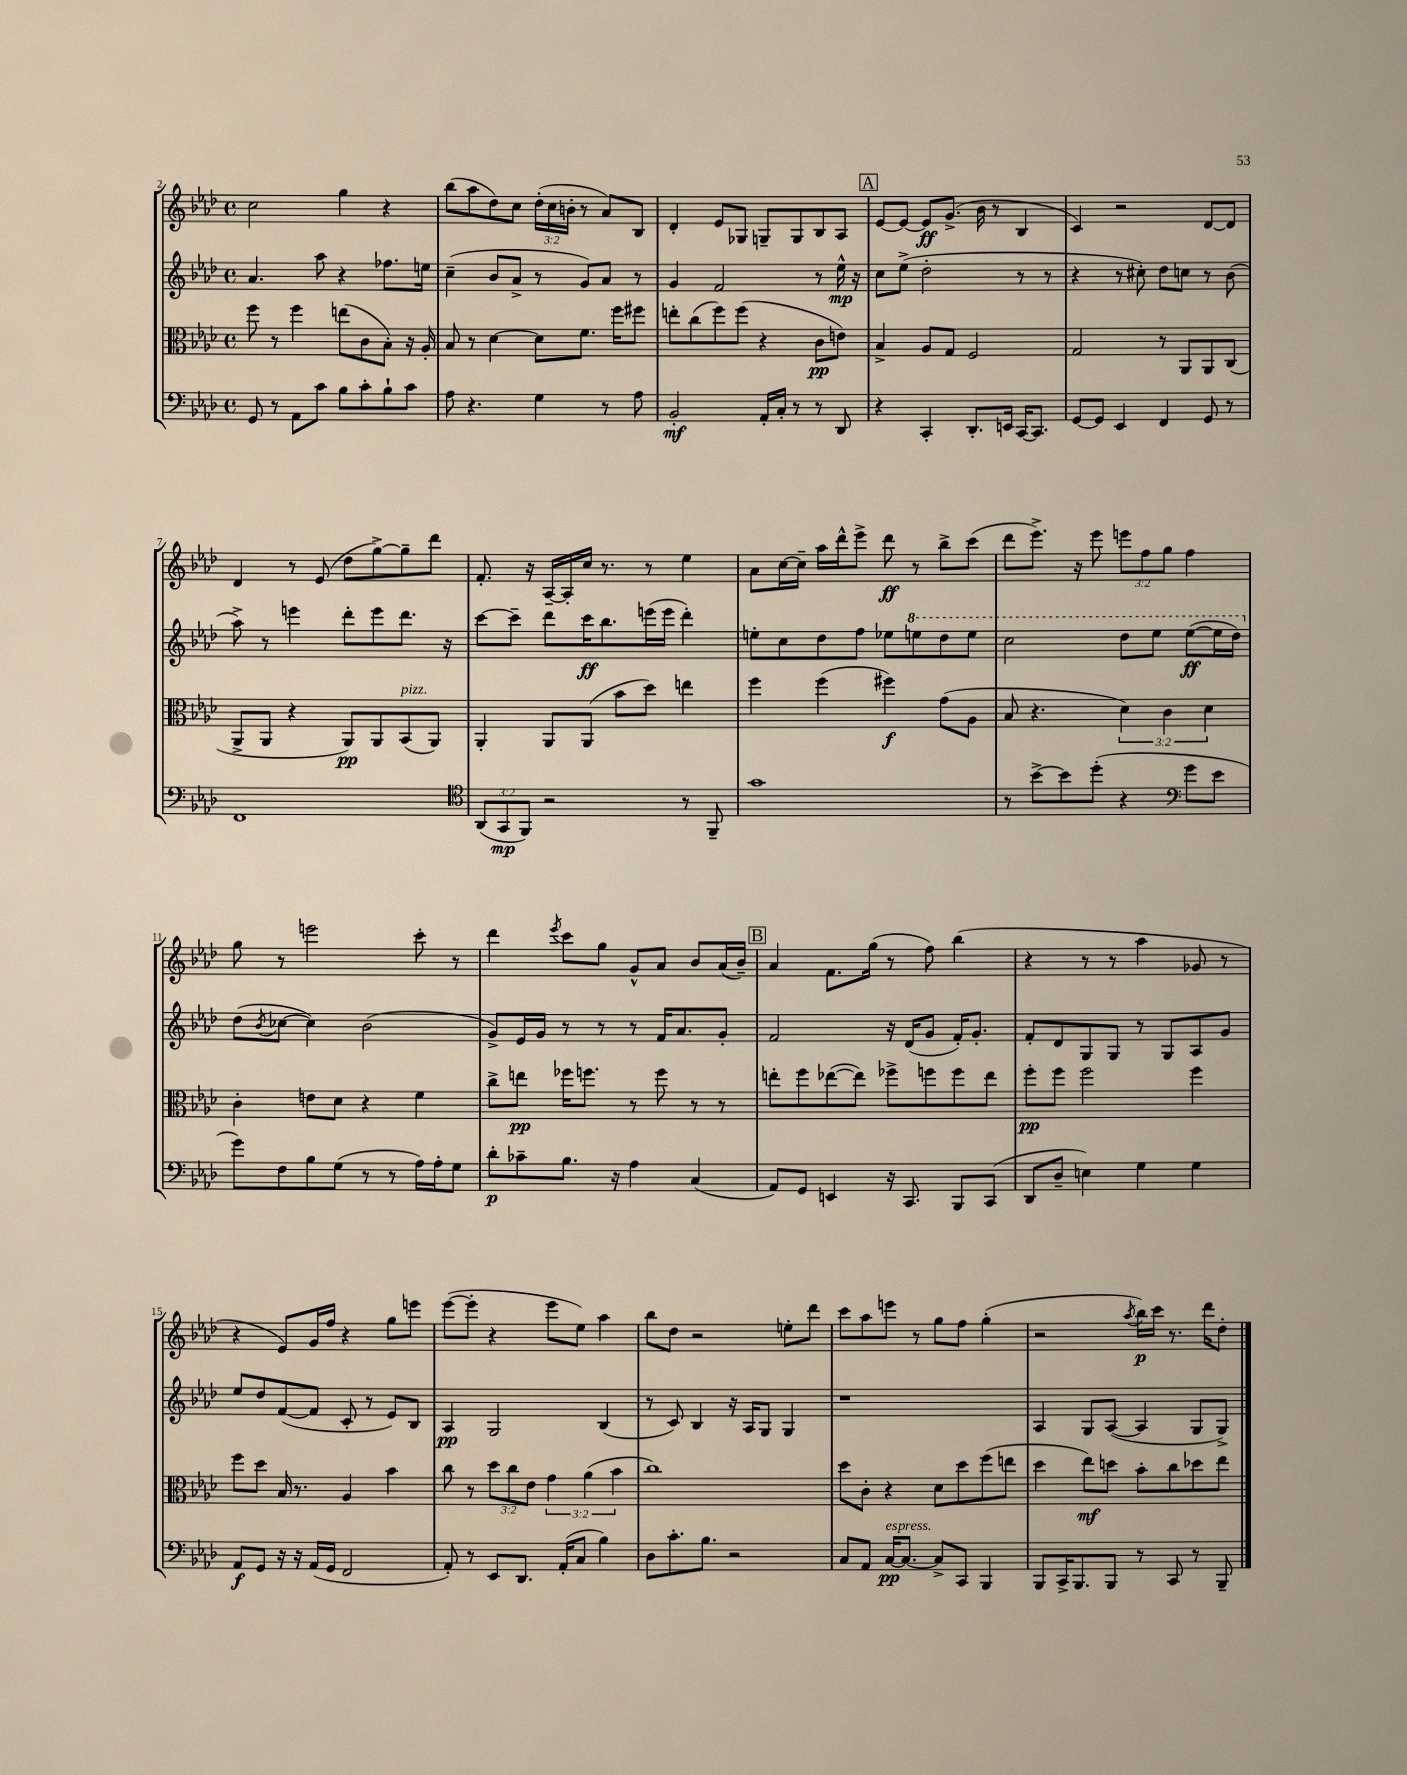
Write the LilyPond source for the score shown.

<<
\new StaffGroup <<
\new Staff = "s0" {
    \clef treble \key aes \major \defaultTimeSignature \time 4/4 \override Staff.TupletNumber.text = #tuplet-number::calc-fraction-text
    c''2 g''4 r4 |
    bes''8( aes''8 des''8) c''8 \tuplet 3/2 { des''16-.( c''16 b'16-. } r8 aes'8) bes8 |
    des'4-. ees'8 ges8 g8-- g8 bes8 aes8 |
    \mark \markup { \box "A" } ees'8~ ees'8~ ees'8\ff g'8.->( bes'16 r8 bes4 |
    c'4) r2 des'8~ des'8 |
    des'4 r8 ees'8( des''8 g''8~->) g''8-- des'''8 |
    f'8.-. r16 aes16~-- aes16-. c''16 r8. r8 ees''4 |
    aes'8 c''16~ c''16-- aes''16 des'''16-^ ees'''8-> des'''8\ff r8 bes''8-> c'''8( |
    des'''8 ees'''8.->) r16 ees'''8 \tuplet 3/2 { e'''8 f''8 g''8 } f''4 |
    g''8 r8 e'''2 c'''8-. r8 |
    des'''4 \acciaccatura { ees'''8 } c'''8 g''8 g'8-^ aes'8 bes'8 aes'16( bes'16--) |
    \mark \markup { \box "B" } aes'4 f'8. g''16( r8 f''8) bes''4( |
    r4 r8 r8 aes''4 ges'8 r8 |
    r4 ees'8) g'16 f''16 r4 g''8 e'''8 |
    ees'''8~( ees'''8-. r4 ees'''8 ees''8) aes''4 |
    bes''8 des''8 r2 e''8-. des'''8 |
    c'''8 aes''8 e'''8 r8 g''8 f''8 g''4-.( |
    r2 \acciaccatura { aes''8 } bes''16\p) c'''16 r8. des'''16 des''8-. \bar "|." |
}
\new Staff = "s1" {
    \clef treble \key aes \major \defaultTimeSignature \time 4/4
    aes'4. aes''8 r4 fes''8. e''16 |
    c''4--( bes'8 aes'8-> r8 g'8) aes'8 r8 |
    g'4 f'2 r8 ees''16-^\mp r16 |
    \mark \markup { \box "A" } c''8 ees''8->( des''2-. r8 r8 |
    r4 r8 cis''8-.) des''8 c''8 r8 bes'8( |
    aes''8->) r8 e'''4 des'''8-. e'''8 des'''8. r16 |
    c'''8~ c'''8-- des'''8 c'''16\ff bes''8. e'''16( e'''16 des'''4-.) |
    e''8-. c''8 des''8 f''8 ees''8 \ottava #1 e'''8 des'''8 e'''8 |
    c'''2 des'''8 ees'''8 ees'''8~\ff( ees'''16 des'''16) \ottava #0 |
    des''8( \acciaccatura { bes'8 } ces''8~ ces''4) bes'2( |
    g'8->) ees'16 g'16 r8 r8 r8 f'16 aes'8. g'8-. |
    \mark \markup { \box "B" } f'2 r16 des'16( g'8 f'16-.) g'8.-. |
    f'8-. des'8 g8 g8 r8 g8 aes8 g'8 |
    ees''8 des''8 f'8~( f'8 c'8-. r8 ees'8) bes8 |
    aes4\pp g2 bes4( |
    r8 c'8) bes4 r16 aes16 g8 g4 |
    r1 |
    aes4 g8 aes8~( aes4 g8 g8->) \bar "|." |
}
\new Staff = "s2" {
    \clef alto \key aes \major \defaultTimeSignature \time 4/4 \override Staff.TupletNumber.text = #tuplet-number::calc-fraction-text
    f''8 r8 f''4 e''8( c'8 bes8-.) r16 aes16-. |
    bes8 r8 des'4~ des'8 f'8. f''16 fis''8 |
    e''8-. c''8( f''8) f''8( r4 c'8\pp e'8) |
    \mark \markup { \box "A" } bes4-> aes8 g8 f2 |
    g2 r8 aes,8 aes,8 c8( |
    aes,8-> aes,8 r4 aes,8\pp) aes,8 bes,8^\markup { \italic "pizz." }( aes,8) |
    aes,4-. aes,8 aes,8( bes'8 des''8) e''4 |
    f''4 f''4( fis''4\f) g'8( aes8 |
    bes8 r4. \tuplet 3/2 { des'4) c'4 des'4 } |
    c'4-. e'8 des'8 r4 f'4 |
    c''8-> e''8\pp fes''16 f''8. r8 f''8 r8 r8 |
    \mark \markup { \box "B" } e''8-. f''8 ees''8~( ees''8) fes''8-> f''8 f''8 ees''8 |
    f''8-.\pp f''8 f''2 f''4 |
    f''8 des''8 bes16 r8. aes4 bes'4 |
    c''8 r8 \tuplet 3/2 { des''8 c''8 ees'8 } \tuplet 3/2 { g'4 aes'4( bes'4 } |
    c''1) |
    des''8 c'8-. r4 des'8 des''8 f''8( e''8 |
    des''4 ees''8\mf) d''8 bes'8-. c''8 des''8 ees''8 \bar "|." |
}
\new Staff = "s3" {
    \clef bass \key aes \major \defaultTimeSignature \time 4/4 \override Staff.TupletNumber.text = #tuplet-number::calc-fraction-text
    g,8 r8 aes,8 c'8 bes8 c'8-. bes8-! c'8 |
    aes8 r4. g4 r8 aes8 |
    bes,2-.\mf aes,16-. c16-. r8 r8 des,8 |
    \mark \markup { \box "A" } r4 c,4-. des,8.-. e,16 c,16~ c,8. |
    g,8~ g,8 ees,4 f,4 g,8 r8 |
    f,1 |
    \clef tenor \tuplet 3/2 { aes,8( g,8\mp f,8) } r2 r8 f,8-- |
    g'1 |
    r8 bes'8~-> bes'8 des''8-.( r4 \clef bass g'8 ees'8 |
    g'8) f8 bes8 g8( r8 r8 aes16) aes16-. g8 |
    des'8-.\p ces'8-- bes8. r16 aes4 c4( |
    \mark \markup { \box "B" } aes,8) g,8 e,4 r16 c,8. bes,,8 c,8( |
    des,8 des8-- e4) g4 g4 |
    aes,8\f g,8 r16 r16 aes,16( g,16 f,2 |
    aes,8-.) r8 ees,8 des,8. aes,16-.( c8 bes4) |
    des8 c'8.-. bes8. r2 |
    c8 aes,8 c16~\pp^\markup { \italic "espress." } c8.~ c8-> c,8 bes,,4 |
    bes,,8 c,16-> bes,,8. bes,,8 r8 c,8 r8 bes,,8-- \bar "|." |
}
>>
>>
\layout { \context { \Score currentBarNumber = #2 } }
